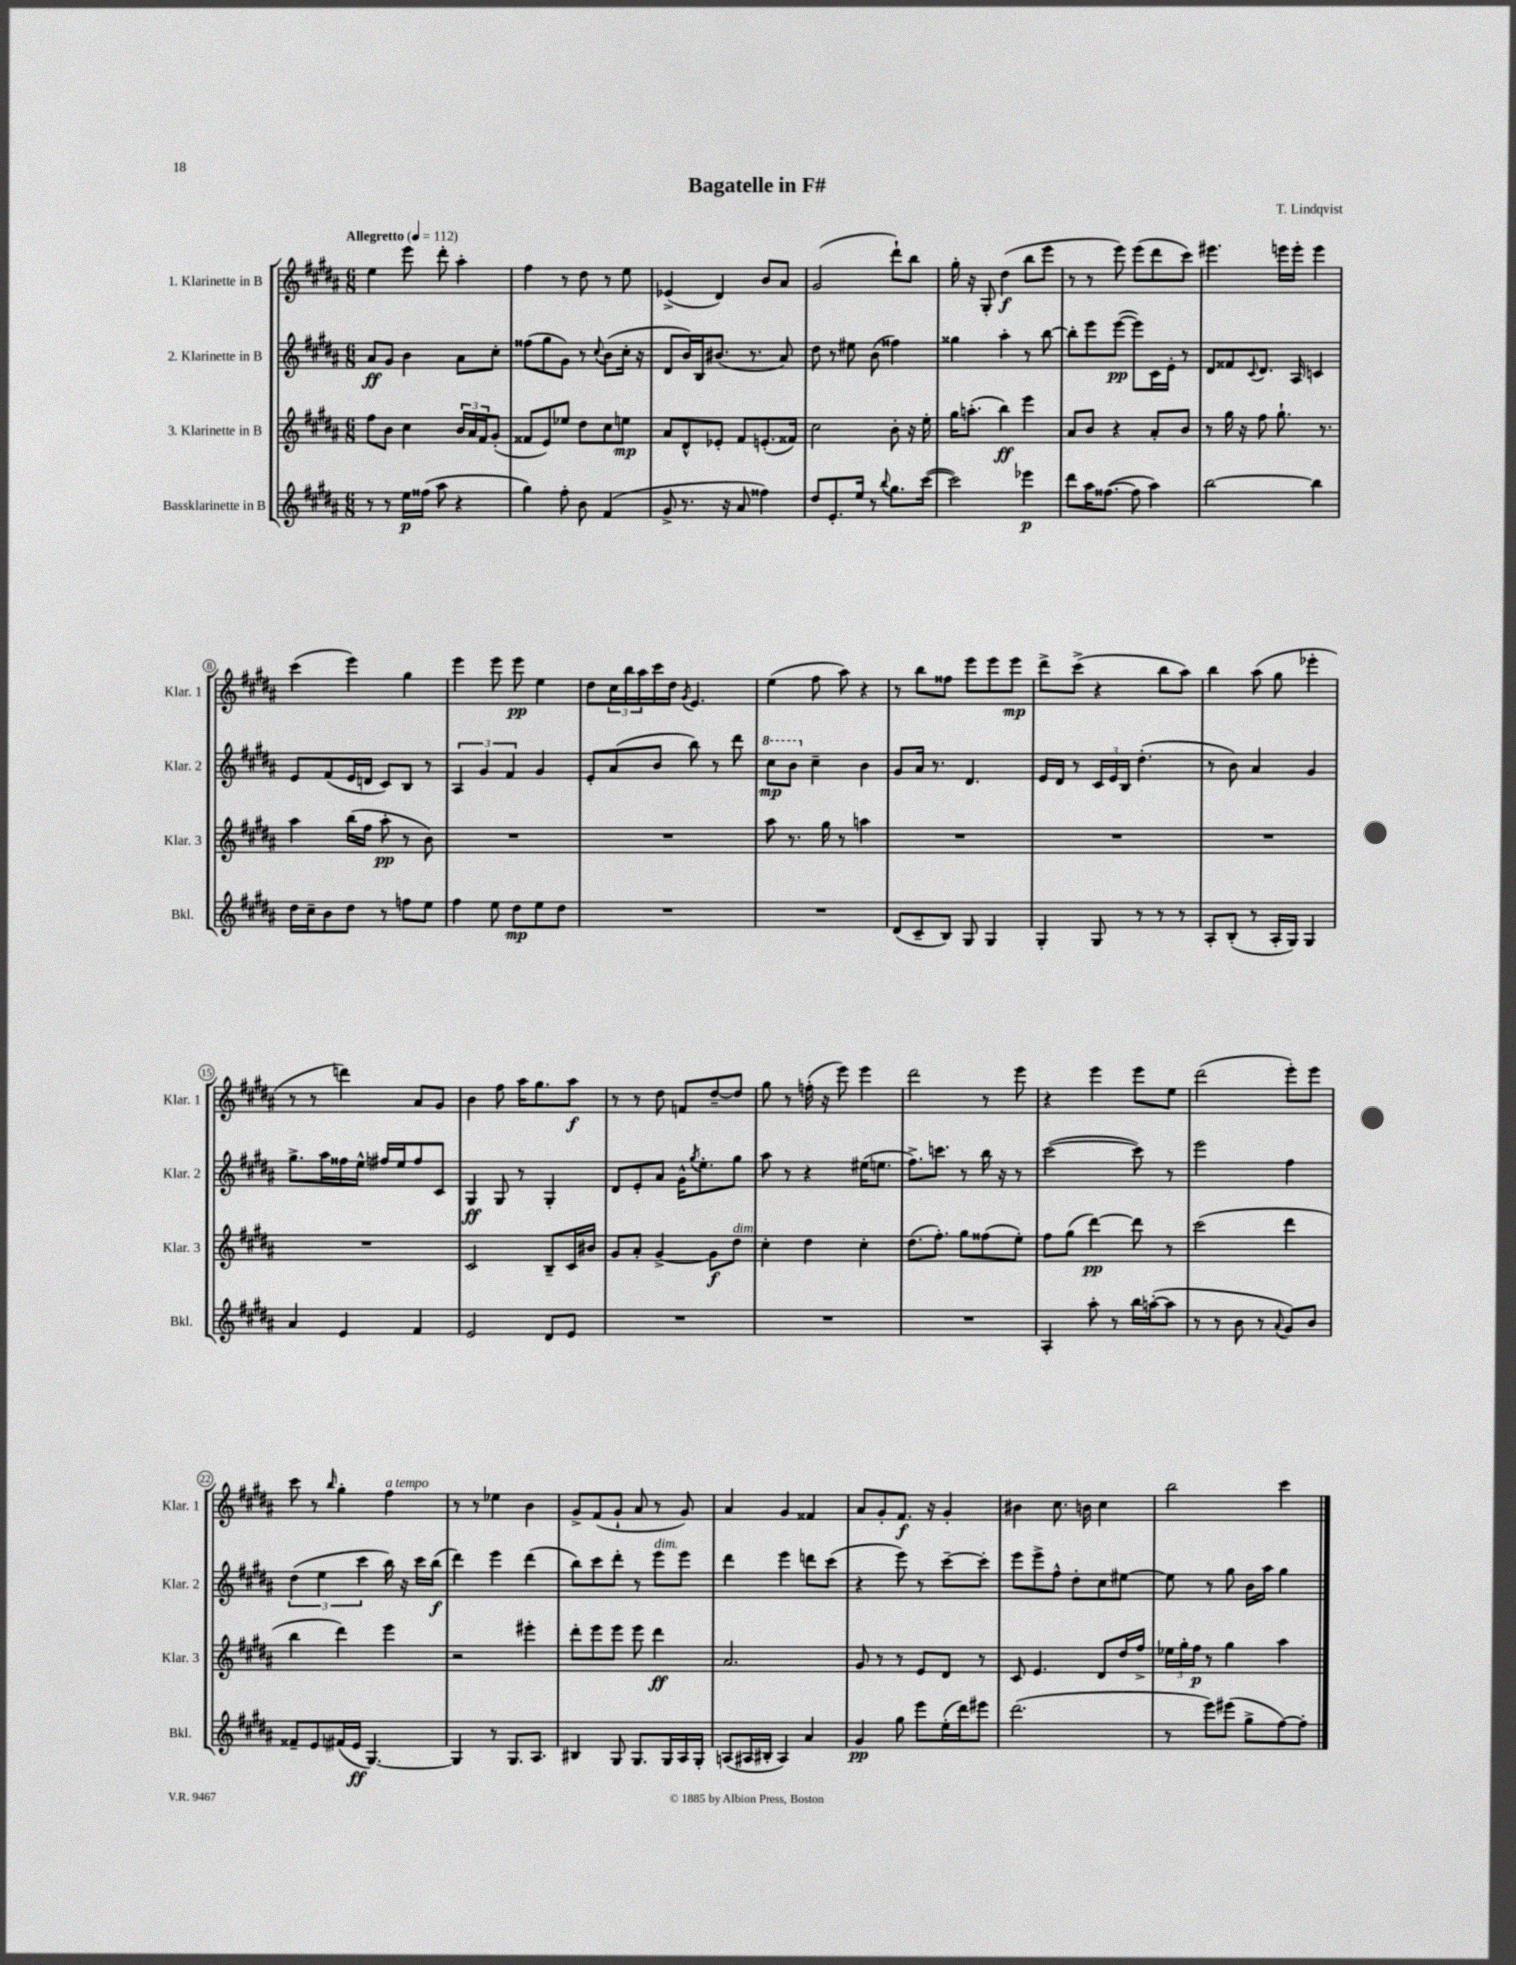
\header { title = "Bagatelle in F#" composer = "T. Lindqvist" }
<<
\new StaffGroup <<
\new Staff = "s0" \with { instrumentName = "1. Klarinette in B" shortInstrumentName = "Klar. 1" } {
    \clef treble \key b \major \numericTimeSignature \time 6/8 \tempo "Allegretto" 4 = 112
    e''4 e'''8 dis'''8-. ais''4-. |
    fis''4 r8 dis''8 r8 e''8 |
    ees'4->( dis'4) b'8 ais'8 |
    gis'2( dis'''8-!) b''8 |
    gis''16-. r16 gis8-. dis''4\f( b''8 e'''8 |
    r8 r8 e'''8) e'''8( dis'''8 cis'''8) |
    eis'''4. e'''16 e'''16-. e'''4 |
    cis'''4( e'''4) gis''4 |
    e'''4 e'''8 e'''8\pp e''4 |
    dis''8 \tuplet 3/2 { cis''16 b''16 ais''16 } cis'''16 dis''16 \acciaccatura { gis'8 } e'4. |
    e''4( fis''8 ais''8) r4 |
    r8 b''8 fisis''8 e'''8 e'''8 e'''8\mp |
    dis'''8-> cis'''8->( r4 b''8 ais''8) |
    b''4 ais''8( gis''8 ees'''4-. |
    r8 r8 d'''4) ais'8 gis'8 |
    b'4 fis''8 ais''16 gis''8. ais''8\f |
    r8 r8 dis''8 f'8 dis''8~-- dis''8 |
    gis''8 r8 f''16-.( r16 e'''8) e'''4 |
    dis'''2 r8 e'''8 |
    r4 e'''4 e'''8 e''8 |
    dis'''2( e'''8-.) e'''8 |
    cis'''8 r8 \grace { b''16 } gis''4-. fis''4^\markup { \italic "a tempo" } |
    r8 r8 ees''4 b'4 |
    gis'8-> fis'8( gis'8-! ais'8 r8 gis'8) |
    ais'4 gis'4 fisis'4 |
    ais'8 gis'8-. fis'8.\f r16 gis'4-. |
    bis'4 cis''8. b'16 cis''4 |
    b''2 cis'''4 \bar "|." |
}
\new Staff = "s1" \with { instrumentName = "2. Klarinette in B" shortInstrumentName = "Klar. 2" } {
    \clef treble \key b \major \numericTimeSignature \time 6/8
    ais'8\ff gis'8 b'4 ais'8 cis''8-. |
    fisis''8( gis''8 gis'8) r8 \appoggiatura { cis''8 } b'8( cis''16-. r16 |
    dis'8 b'16) b16 bis'8.( r8. ais'8) |
    dis''8 r8 eis''8 b'8( fisis''4) |
    gisis''4 ais''4-. r8 b''8~ |
    b''8-. e'''8 e'''8~\pp( e'''8) cis'16 e'16-. r8 |
    dis'8 fisis'8 \appoggiatura { cis'8 } dis'8. ais16 c'4 |
    e'8 fis'8( e'16 d'16 cis'8) b8 r8 |
    \tuplet 3/2 { ais4 gis'4 fis'4 } gis'4 |
    e'8-. ais'8( b'8 b''8) r8 dis'''8 |
    \ottava #1 cis'''8\mp b''8 \ottava #0 cis''4-- b'4 |
    gis'8 ais'16 r8. dis'4. |
    e'16 dis'16 r8 \tuplet 3/2 { cis'16 e'16 b16 } dis''4.-.( |
    r8 b'8) ais'4 gis'4 |
    gis''8.-> ais''16 fisis''16 e''16-^ fis''16 e''16 fis''8 cis'8 |
    gis4\ff gis8 r8 gis4-. |
    dis'8 e'8-. ais'8 gis'16-^ \acciaccatura { gis''8 } e''8.-. gis''8 |
    ais''8 r8 r4 eis''16( e''8. |
    fis''8.->) c'''8. r8 b''16 r16 r8 |
    cis'''2~( cis'''8) r8 |
    e'''2 fis''4 |
    \tuplet 3/2 { dis''4( e''4 cis'''4 } b''16) r16 cis'''16 b''16\f( |
    dis'''4) e'''4 dis'''4( |
    b''8) cis'''8 dis'''8-. r8 e'''8^\markup { \italic "dim." } e'''8 |
    dis'''4 e'''4 d'''8 cis'''8( |
    r4 e'''8) r8 cis'''8~-- cis'''8-. |
    e'''8 e'''8-> fis''8-^ dis''8-. cis''8 eis''8~ |
    eis''8 r8 gis''8 b'16 ais''16 gis''4 \bar "|." |
}
\new Staff = "s2" \with { instrumentName = "3. Klarinette in B" shortInstrumentName = "Klar. 3" } {
    \clef treble \key b \major \numericTimeSignature \time 6/8
    fis''8 b'8 cis''4 \tuplet 3/2 { b'16 ais'16 fis'16 } gis'8-.( |
    fisis'8 e'8) ees''8 dis''8 cis''8 e''8\mp |
    ais'8 dis'8-^ ees'8-. fis'8 e'8.-.( fisis'16) |
    cis''2 b'8-. r16 e''16-. |
    gis''16 a''8.-.( b''4\ff) e'''4 |
    ais'8 b'8 r4 ais'8-. b'8 |
    r8 gis''16 r16 fis''8 gis''8.-! r8. |
    ais''4 b''16( fis''16 ais''8-.\pp r8 b'8) |
    R2. |
    R2. |
    ais''8 r8. gis''16 r8 a''4 |
    R2. |
    R2. |
    R2. |
    R2. |
    cis'2 b8-- cis'16 bis'16 |
    gis'8 ais'8-. gis'4~-> gis'8\f dis''8^\markup { \italic "dim." } |
    cis''4-. dis''4 cis''4-. |
    dis''8.( fis''8.-.) gis''8 fisis''8( e''8-.) |
    fis''8 gis''8( dis'''4~\pp) dis'''8 r8 |
    cis'''2( dis'''4 |
    b''4 dis'''4) e'''4 |
    r2 eis'''4-. |
    dis'''8-. e'''8 e'''8 e'''8 dis'''4\ff |
    ais'2. |
    gis'8 r8 r8 e'8 dis'8 r8 |
    cis'8 e'4. dis'8 dis''16 fis''16-> |
    \tuplet 3/2 { ees''16 gis''16-. fis''16\p } r8 gis''4 ais''4 \bar "|." |
}
\new Staff = "s3" \with { instrumentName = "Bassklarinette in B" shortInstrumentName = "Bkl." } {
    \clef treble \key b \major \numericTimeSignature \time 6/8
    r8 r8 e''16\p fisis''16( ais''8 r4 |
    gis''4) fis''8-. b'8 fis'4( |
    gis'8-> r8. r16 ais'8 fisis''4) |
    dis''8 e'8.-. e''16 r8 \appoggiatura { b''8 } gis''8. cis'''16~( |
    cis'''2) ees'''4\p |
    dis'''8 ais''16 fisis''8.~( fisis''8 ais''4) |
    b''2~ b''4 |
    dis''16 cis''16-- b'8 dis''8 r8 f''8 e''8 |
    fis''4 e''8 dis''8\mp e''8 dis''8 |
    R2. |
    R2. |
    dis'8( cis'8-- b8) gis8 gis4 |
    gis4-. gis8 r8 r8 r8 |
    ais8-. b8-.( r8 ais16-. gis16) gis4 |
    ais'4 e'4 fis'4 |
    e'2 dis'8 e'8 |
    R2. |
    R2. |
    R2. |
    ais4-. ais''8-. r8 b''16 a''16~-.( a''8 |
    r8 r8 b'8 r8 \appoggiatura { ais'8 } gis'8) b'8 |
    fisis'8-- e'8 fis'16( e'16\ff gis4.~) |
    gis4 r8 gis8. ais8. |
    bis4 gis8 gis8. gis16 ais16 gis16-. |
    a8( ais16 bis16-. ais4) ais'4 |
    gis'4\pp gis''8 e'''8 e''16-.( dis'''16) eis'''8 |
    dis'''2.( |
    r8 e'''8) eis'''8( gis''8-> fis''8~) fis''8-. \bar "|." |
}
>>
>>
\layout { \context { \Score \override BarNumber.stencil = #(make-stencil-circler 0.1 0.3 ly:text-interface::print) } }
